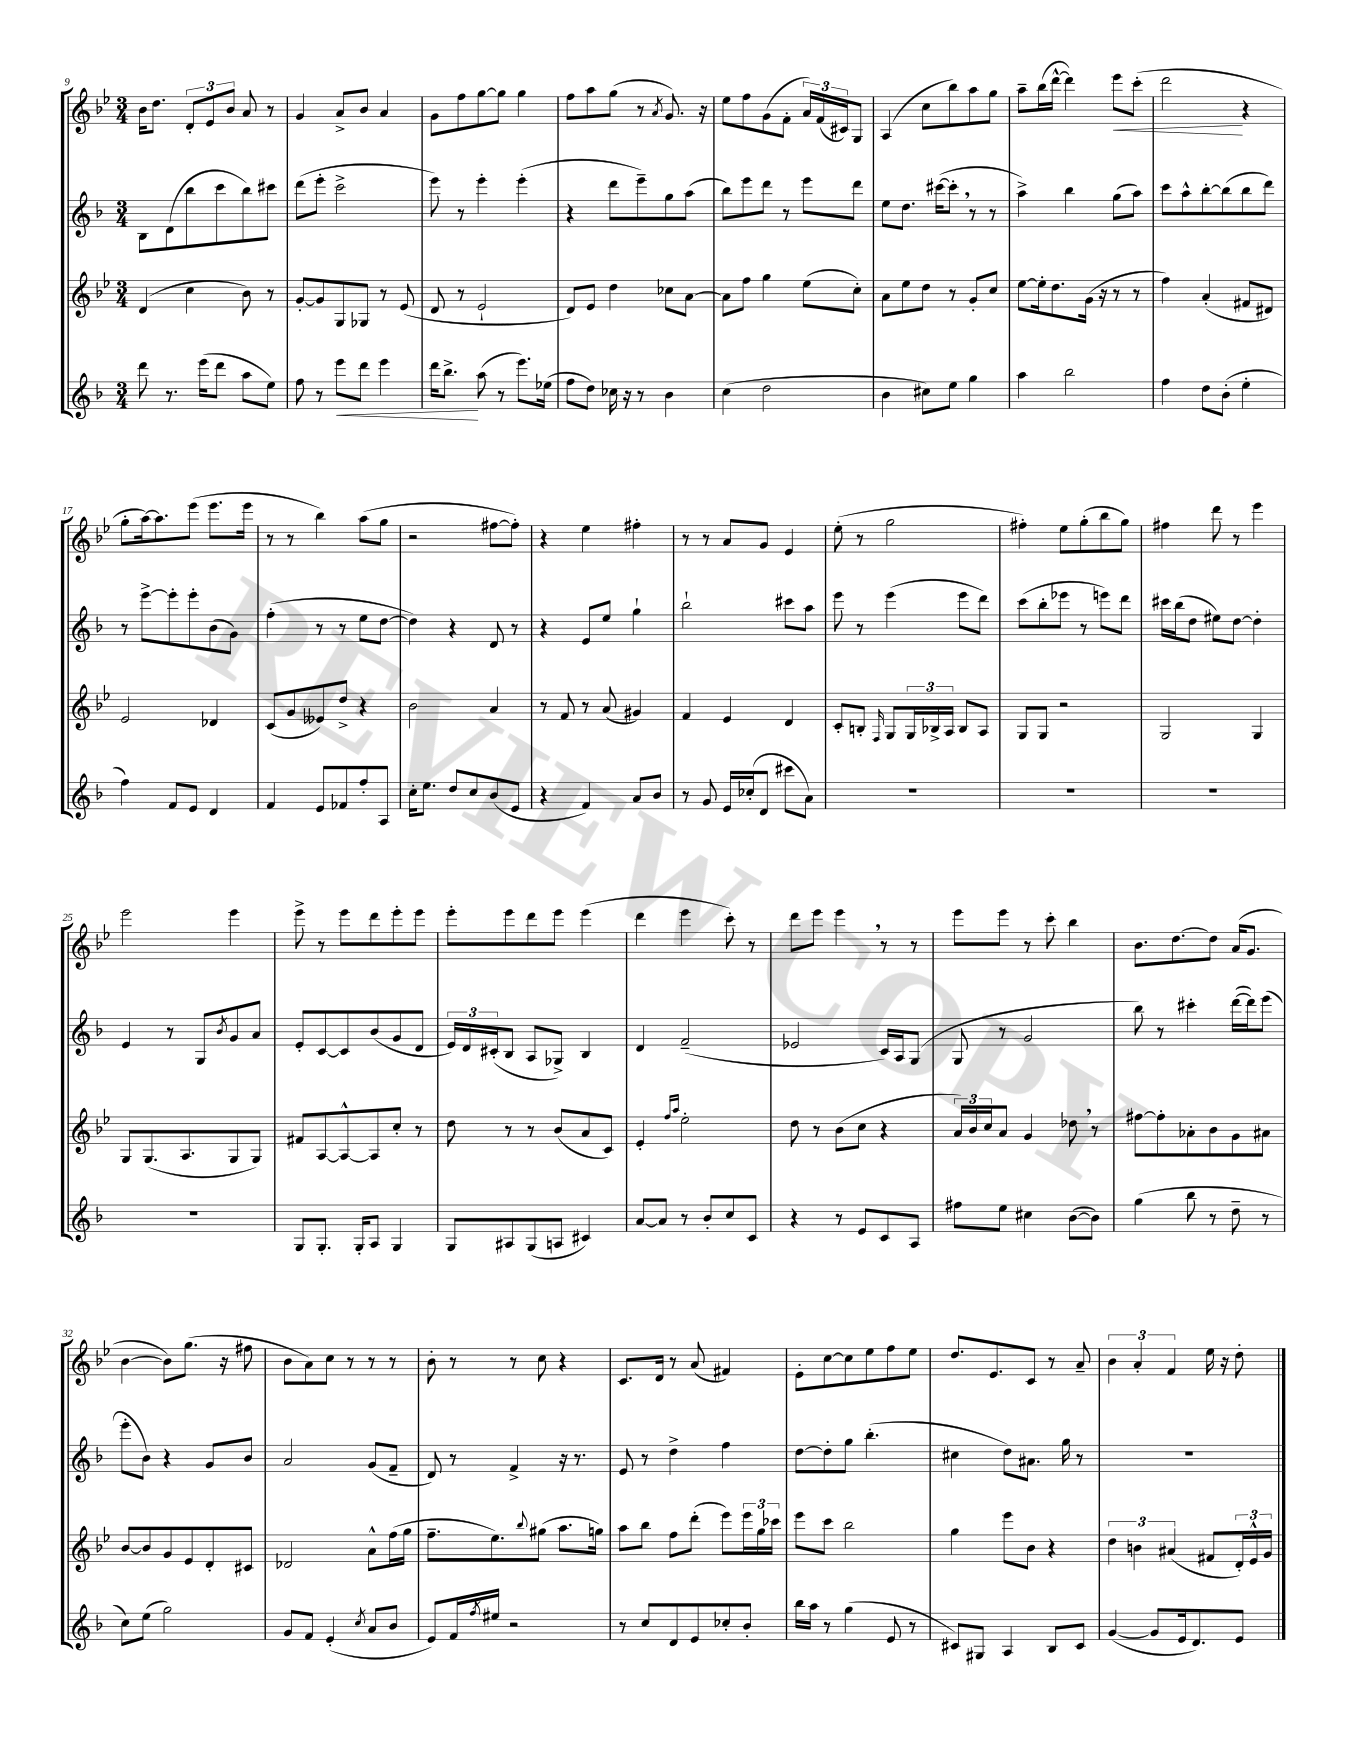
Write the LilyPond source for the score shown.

<<
\new StaffGroup <<
\new Staff = "s0" {
    \clef treble \key bes \major \numericTimeSignature \time 3/4
    bes'16 d''8. \tuplet 3/2 { d'8-. ees'8 bes'8 } a'8 r8 |
    g'4 a'8-> bes'8 a'4 |
    g'8 f''8 g''8~ g''8 g''4 |
    f''8 a''8 g''8( r8 \acciaccatura { a'8 } g'8.) r16 |
    ees''8 f''8 g'8( f'8-. \tuplet 3/2 { a'16) f'16( cis'16) } g8 |
    a4( c''8 bes''8) a''8 g''8 |
    a''8-- bes''16( d'''16~-^ d'''4) ees'''8\< c'''8-.( |
    d'''2\! r4 |
    g''8-. a''16~) a''8. ees'''8( ees'''8. ees'''16 |
    r8 r8 bes''4) a''8( g''8 |
    r2 fis''8~ fis''8-.) |
    r4 ees''4 fis''4-. |
    r8 r8 a'8 g'8 ees'4 |
    ees''8-.( r8 g''2 |
    fis''4-.) ees''8 g''8-.( bes''8 g''8) |
    fis''4 d'''8 r8 ees'''4 |
    ees'''2 ees'''4 |
    ees'''8-> r8 ees'''8 d'''8 ees'''8-. ees'''8 |
    ees'''8-. ees'''8 d'''8 ees'''8 ees'''4( |
    d'''4 ees'''4 c'''8-.) r8 |
    d'''8 ees'''8 ees'''4 \breathe r8 r8 |
    ees'''8 ees'''8 r8 c'''8-. bes''4 |
    bes'8. d''8.~ d''8 a'16( g'8. |
    bes'4~ bes'8) g''8.( r16 fis''8 |
    bes'8 a'8) c''8 r8 r8 r8 |
    bes'8-. r8 r8 c''8 r4 |
    c'8. d'16 r8 a'8( fis'4) |
    ees'8-. c''8~ c''8 ees''8 f''8 ees''8 |
    d''8. ees'8. c'8 r8 a'8-- |
    \tuplet 3/2 { bes'4 a'4-. f'4 } ees''16 r16 d''8-. \bar "|." |
}
\new Staff = "s1" {
    \clef treble \key f \major \numericTimeSignature \time 3/4
    bes8 d'8( bes''8 c'''8 bes''8) cis'''8 |
    d'''8( e'''8-. c'''2-> |
    e'''8) r8 e'''4-. e'''4-.( |
    r4 d'''8 e'''8--) g''8 a''8( |
    bes''8) e'''8 d'''8 r8 e'''8 d'''8 |
    e''8 d''8. cis'''16~( cis'''8-. \breathe r8 r8 |
    a''4->) bes''4 g''8( a''8) |
    c'''8 a''8-^ bes''8~-. bes''8( bes''8 d'''8) |
    r8 e'''8~-> e'''8-. e'''8-. bes'8( g'8) |
    f''4-.( r8 r8 e''8 d''8~ |
    d''4) r4 d'8 r8 |
    r4 e'8 e''8 g''4-! |
    bes''2-! cis'''8 a''8 |
    e'''8 r8 e'''4( e'''8 d'''8) |
    c'''8( bes''8-. ees'''8 r8 e'''8) d'''8 |
    cis'''16 bes''16( d''8 eis''8) d''8~ d''4-. |
    e'4 r8 g8 \acciaccatura { bes'8 } g'8 a'8 |
    e'8-. c'8~ c'8 bes'8( g'8 d'8 |
    \tuplet 3/2 { e'16) d'16 cis'16-.( } bes8 a8 ges8->) bes4 |
    d'4 f'2--( |
    ees'2 c'16) a16 g8( |
    g8 r8 g'2 |
    bes''8) r8 cis'''4-. d'''16~( d'''16) e'''8( |
    e'''8-. bes'8) r4 g'8 bes'8 |
    a'2 g'8( f'8-- |
    d'8) r8 f'4-> r16 r8. |
    e'8 r8 d''4-> f''4 |
    d''8~ d''8-. g''8 bes''4.-.( |
    cis''4 d''8) ais'8. g''16 r8 |
    R2. \bar "|." |
}
\new Staff = "s2" {
    \clef treble \key bes \major \numericTimeSignature \time 3/4
    d'4( c''4 bes'8) r8 |
    g'8~-. g'8 g8 ges8 r8 ees'8( |
    d'8 r8 ees'2-! |
    d'8) ees'8 d''4 ces''8 a'8~ |
    a'8 f''8 g''4 ees''8( c''8-.) |
    a'8 ees''8 d''8 r8 g'8-. c''8 |
    ees''8~ ees''16-. d''8. g'16( r16 r8 r8 |
    f''4) a'4-.( fis'8 dis'8) |
    ees'2 des'4 |
    c'8( g'8 eeses'8) d''8-> r4 |
    bes'2 a'4 |
    r8 f'8 r8 a'8( gis'4) |
    f'4 ees'4 d'4 |
    c'8-. b8-. \grace { f16 } g8 \tuplet 3/2 { g16 bes16-> a16 } bes8 a8 |
    g8 g8 r2 |
    g2 g4 |
    g8 g8.( a8. g8 g8) |
    fis'8 a8~ a8~-^ a8 c''8-. r8 |
    d''8 r8 r8 bes'8( a'8 c'8) |
    ees'4-. \grace { f''16 a''16 } ees''2-. |
    d''8 r8 bes'8( c''8 r4 |
    \tuplet 3/2 { a'16) bes'16 c''16 } a'8 g'4 des''8 \breathe r8 |
    fis''8~ fis''8-. aes'8-. bes'8 g'8 ais'8 |
    bes'8~ bes'8 g'8 ees'8 d'8-. cis'8 |
    des'2 a'8-^ f''16( g''16 |
    f''8.-- ees''8.) \appoggiatura { bes''8 } gis''8( a''8. g''16) |
    a''8 bes''8 f''8 d'''8-.( ees'''8) \tuplet 3/2 { ees'''16 g''16 ces'''16 } |
    ees'''8 c'''8 bes''2 |
    g''4 ees'''8 bes'8 r4 |
    \tuplet 3/2 { d''4 b'4 ais'4( } fis'8 \tuplet 3/2 { d'16-.) ees'16-^ g'16 } \bar "|." |
}
\new Staff = "s3" {
    \clef treble \key f \major \numericTimeSignature \time 3/4
    d'''8 r8. e'''16( d'''8 a''8 e''8) |
    f''8 r8 e'''8\< d'''8 e'''4 |
    d'''16 bes''8.->\! a''8( r8 e'''8.) ees''16( |
    f''8 d''8) ces''16 r16 r8 bes'4 |
    c''4( d''2 |
    bes'4 cis''8) e''8 g''4 |
    a''4 bes''2 |
    f''4 d''8 bes'8-.( e''4-. |
    f''4) f'8 e'8 d'4 |
    f'4 e'8 fes'8 f''8-. a8 |
    c''16-. e''8. d''8 c''8 bes'8( e'8 |
    r4 f'4) a'8 bes'8 |
    r8 g'8 e'16 ces''16-.( d'8 cis'''8 a'8) |
    R2. |
    R2. |
    R2. |
    R2. |
    g8 g8.-. g16-. a8 g4 |
    g8 ais8 g8( a8 cis'4) |
    a'8~ a'8 r8 bes'8-. c''8 c'8 |
    r4 r8 e'8 c'8 a8 |
    fis''8 e''8 cis''4 bes'8~( bes'8) |
    g''4( bes''8 r8 d''8-- r8 |
    c''8) e''8( g''2) |
    g'8 f'8 e'4-.( \acciaccatura { c''8 } a'8 bes'8 |
    e'8) f'16 \acciaccatura { f''8 } eis''16 r2 |
    r8 c''8 d'8 e'8 ces''8-. bes'8-. |
    bes''16 a''16 r8 g''4( e'8 r8 |
    cis'8) gis8 a4 bes8 cis'8 |
    g'4~( g'8 e'16 d'8.) e'8 \bar "|." |
}
>>
>>
\layout { \context { \Score currentBarNumber = #9 } }
